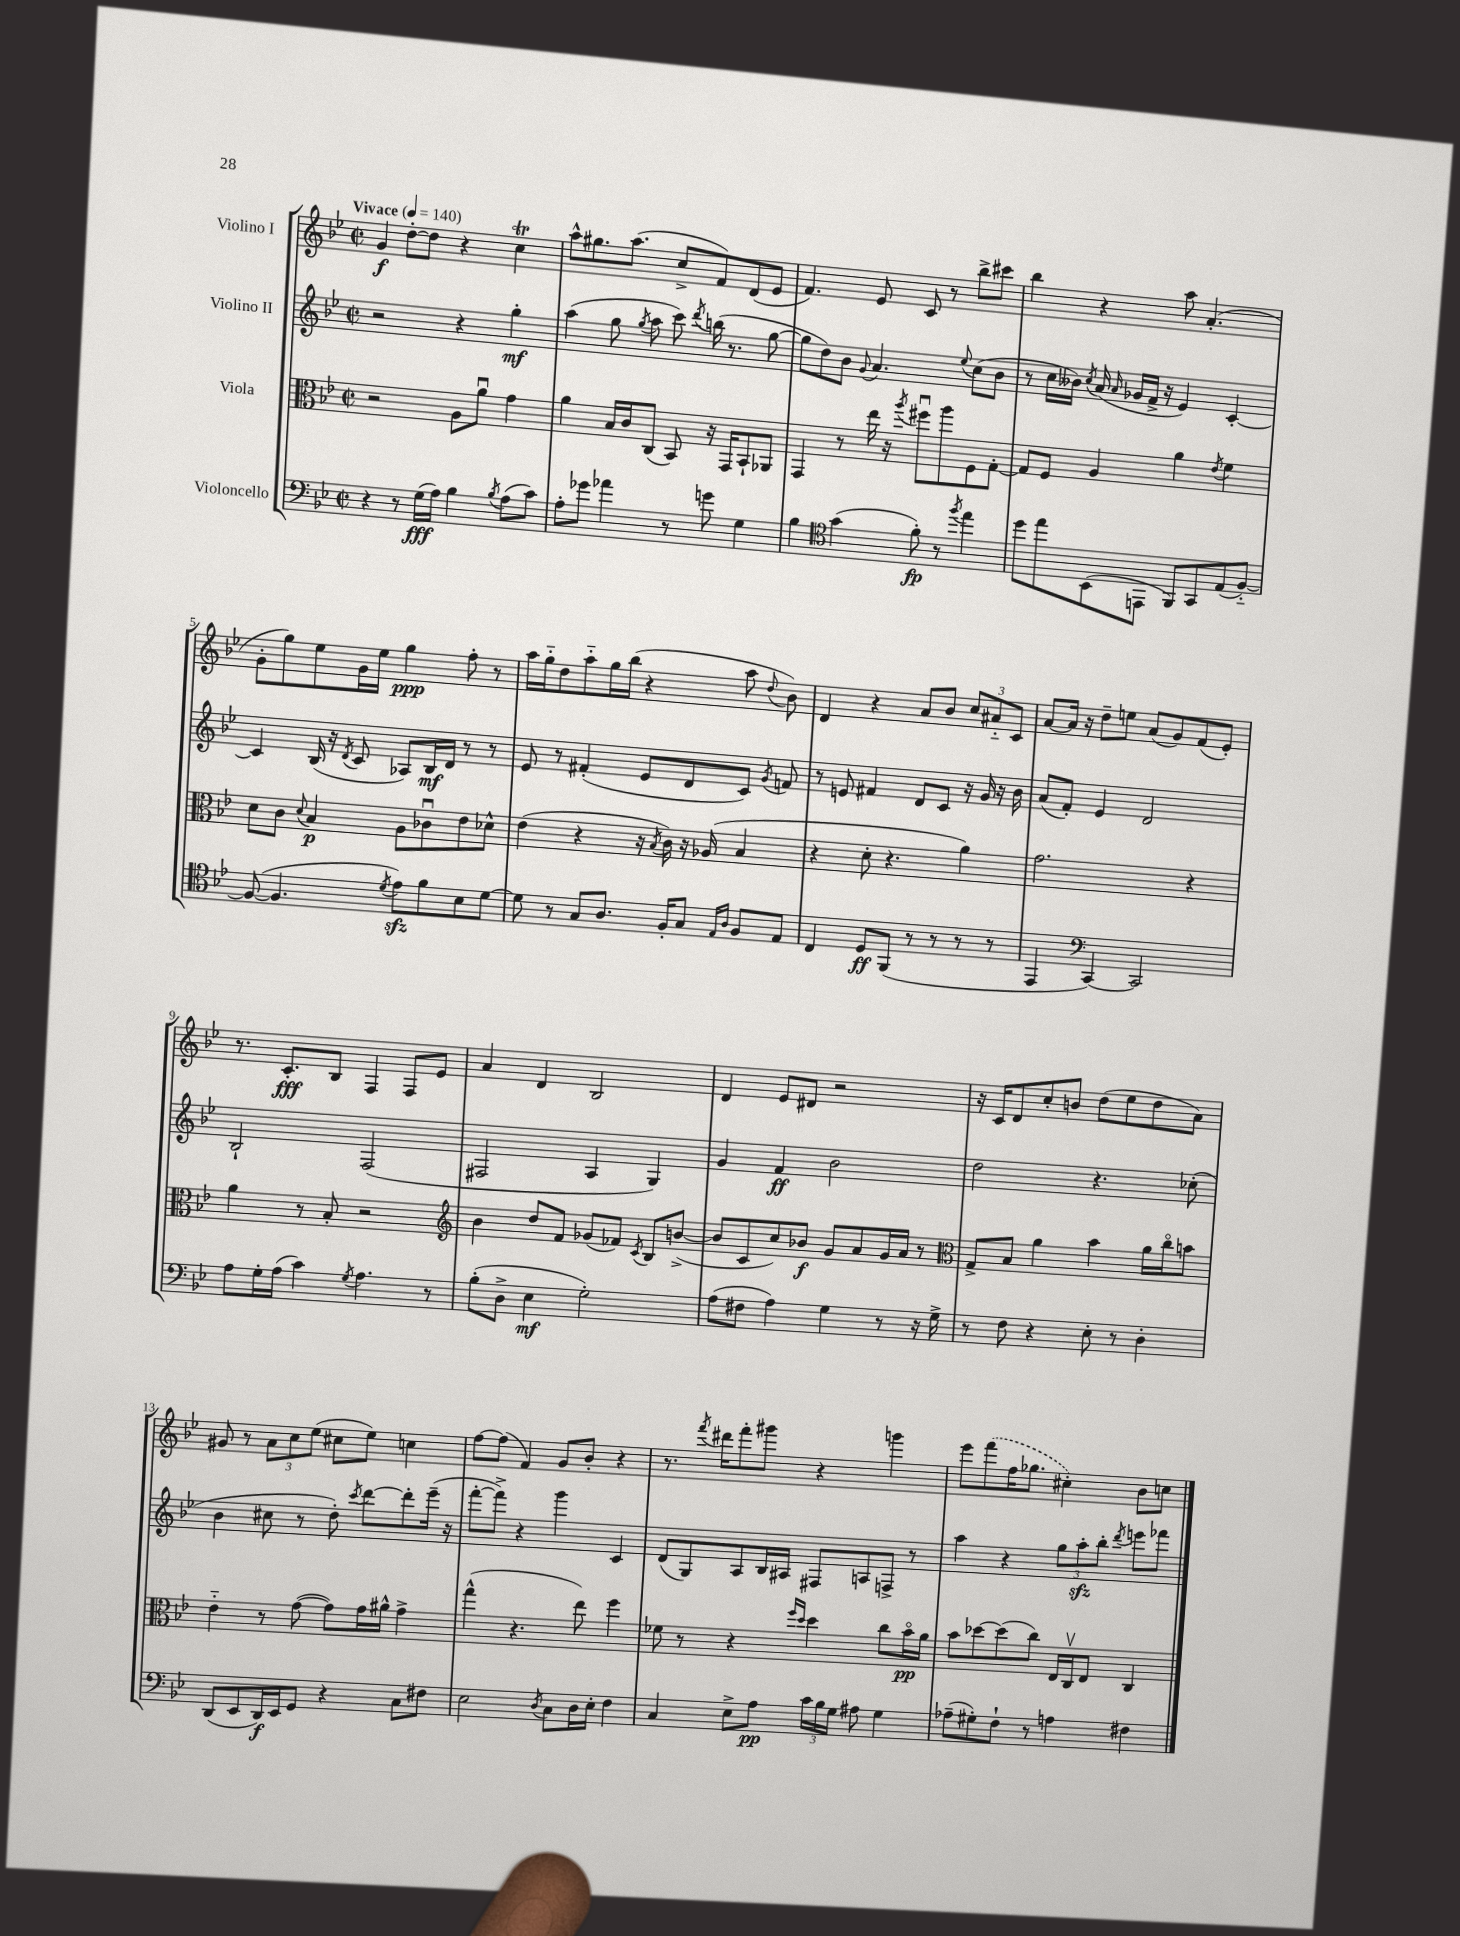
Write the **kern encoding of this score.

**kern	**kern	**kern	**kern
*staff4	*staff3	*staff2	*staff1
*clefF4	*clefC3	*clefG2	*clefG2
*k[b-e-]	*k[b-e-]	*k[b-e-]	*k[b-e-]
*M2/2	*M2/2	*M2/2	*M2/2
*met(c|)	*met(c|)	*met(c|)	*met(c|)
*MM140	*MM140	*MM140	*MM140
4r	2r	2r	4g/
8r	.	.	[8dd'\L
(16G\LL	.	.	8dd\]J
16A\JJ)	.	.	.
4B-\	8A\L	4r	4r
.	8au\J	.	.
8qB-/	.	.	.
(8A\L	4g\	4gg'\	4cc\
8c\J)	.	.	.
=	=	=	=
8A'\L	4a\	(4aa\	8aa^^\L
8g-\J	.	.	8.gg#\
4a-\	16B-/LL	8gg\	.
.	16c/J	.	(8.aa\J
.	.	8qgg/	.
.	(8C/J	8aa\	.
8r	8BB-/)	8ccc\)	8cc^/L
.	.	8qddd/	.
8g\	16r	(16bb\	8f/)
.	16GG/LK	8.r	.
4G\	8BB-`/	.	(8d/
.	8AA-/J	[8gg\	8e-/J
=	=	=	=
4B-\	4GG/	8gg\]L	4.f/)
.	.	8dd\)	.
*clefC4	*	*	*
(4g\	8r	8b-\J	.
.	.	8qqg/	.
.	16ee-\	4.a/	8e-/
.	16r	.	.
.	8qaa/	.	.
8f'\)	8ff#u\L	.	8c/
8r	8aa\	.	8r
8qff/	.	8qqee-/	.
4ee-\	8F\	(8cc\L	8bb-^\L
.	[8G'\J	8b-\J	8ccc#\J
=	=	=	=
8dd\L	8G/]L	8r	4bb-\
8ee-\	8F/J	16cc\LL	.
.	.	16b--\JJ)	.
.	.	8qcc/	.
(8BB-\	4A/	(16a/	4r
.	.	16qqa/	.
.	.	16g-/LL	.
8EE\J	.	16f^/JJ	.
.	.	16r	.
8FF/L)	4a\	4e-/)	8aa\
8GG/	.	.	(4.a'/
.	8qe-/	.	.
(8E-/	4f\	[4c'/	.
[8F'~/J)	.	.	.
=	=	=	=
(8F/_	8d\L	4c/]	8g'\L
4.F/]	8c\J	.	8gg\)
.	8qqd/	.	.
.	4B-/	(16B-/	8ee-\
.	.	16r	.
.	.	8qd/	.
.	.	8c/	16g\L
.	.	.	16ee-\JJ
8qd/	.	.	.
8e-\L)	8A\L	8A-/L)	4gg\
8f\	8c-u\	16B-/L	.
.	.	16d/JJ	.
8B-\	8e-\	8r	8ff'\
[8d\J	8d-^^\J	8r	8r
=	=	=	=
8d\]	(4e-\	8e-/	16aa\LL
.	.	.	16gg'~\J
8r	.	8r	8dd\
8G/L	4r	(4f#'/	8aa'~\
8.A/J	.	.	16gg\L
.	.	.	(16bb-\JJ
.	16r	8e-/L	4r
.	8qB-/	.	.
16F'/LK	16c\)	.	.
8G/J	16r	8d/	.
.	(16A-/	.	.
16qqE-/LL	.	.	.
16qqA/JJ	.	.	.
8F/L	4B-/	8c/J)	8aa\
.	.	8qg/	8qqdd/
8E-/J	.	8f/	8b-\)
=	=	=	=
4C/	4r	8r	4d/
.	.	8e/	.
8D/L	8d'\	4f#/	4r
(8FF/J	4.r	.	.
8r	.	8d/L	8a/L
8r	.	8c/J	8b-/J
8r	4a\)	16r	12cc/L
.	.	16g/	.
.	.	.	12a#'~/
8r	.	16r	.
.	.	.	12c/J
.	.	16b-\	.
=	=	=	=
4EE-/	2.g\	(8a/L	[8a/L
.	.	8f'/J)	16a/]Jk
.	.	.	16r
*clefF4	*	*	*
[4CC/)	.	4e-/	8dd~\L
.	.	.	8ee\J
2CC/]	.	2d/	(8a/L
.	.	.	8g/)
.	4r	.	(8f/
.	.	.	8e-'/J)
=	=	=	=
8A\L	4a\	2B-`/	8.r
16G'\L	.	.	.
(16A\JJ	.	.	8.c'/L
4c\)	8r	.	.
.	8B-'/	.	8B-/J
8qG/	.	.	.
4.A\	2r	(2F/	4F/
.	.	.	8F/L
8r	.	.	8e-/J
=	=	=	=
*	*clefG2	*	*
(8B-'\L	4b-\	2F#/	4a/
8D^\J	.	.	.
4E-\	8dd/L	.	4d/
.	8f/J	.	.
2G'\)	(8g-/L	4A/	2B-/
.	8f-/J)	.	.
.	8qc/	.	.
.	8B-/L	4G/)	.
.	([8b^/J	.	.
=	=	=	=
(8A\L	8b/]L	4g/	4d/
8F#\J	8c/	.	.
4A\)	8cc/)	4f/	8e-/L
.	8b-/J	.	8d#/J
4G\	8g/L	2b-\	2r
.	8a/	.	.
8r	16g/L	.	.
.	16a/JJ	.	.
16r	8r	.	.
16G^\	.	.	.
=	=	=	=
*	*clefC3	*	*
8r	8G^/L	2dd\	16r
.	.	.	16c/LK
8F\	8B-/J	.	8d/
4r	4a\	.	8cc'/
.	.	.	8b/J
8E-'\	4b-\	4.r	(8dd\L
8r	.	.	8ee-\
4D'\	16a\LL	.	8dd\
.	16cco\J	.	.
.	8b\J	(8cc-'\	8a\J)
=	=	=	=
(8DD/L	4e-'~\	4b-\	8g#/
8EE-/	.	.	8r
16DD/L)	8r	8cc#\	12a\L
16EE-/J	.	.	.
.	.	.	12cc\
8GG/J	([8g\	8r	.
.	.	.	(12ee-\J
4r	8g\]L)	8dd'\)	8cc#\L
.	.	8qccc/	.
.	16g\L	[8ddd\L	8ee-\J)
.	16a#^^\JJ	.	.
8C\L	4g^\	8ddd'\]	4cc\
8F#\J	.	(16eee-~\Jk	.
.	.	16r	.
=	=	=	=
2E-\	(4gg^^\	[8fff'\L	[8ff\L
.	.	8fff^\]J)	(8ff\]J
.	4.r	4r	4f/)
8qD/	.	.	.
8C\L	.	4ggg\	8g/L
16D\L	8ee-\)	.	8b-'/J
16E-'\JJ	.	.	.
4F\	4ff\	4c/	4r
=	=	=	=
4C/	8f-\	(8d/L	8.r
.	8r	8G/)	.
.	.	.	8qfff/
.	.	.	16ddd#\LK
8E-^\L	4r	8A/	8fff'\
8A\J	.	16B-/L	8ggg#\J
.	.	16A#/JJ	.
.	16qqff/LL	.	.
.	16qqdd/JJ	.	.
24c\LL	4dd\	8F#/L	4r
24B-\	.	.	.
24G\JJ	.	.	.
8A#\	.	8A/	.
4G\	8cc\L	8F^/J	4ggg\
.	16b-o\L	8r	.
.	16a\JJ	.	.
=	=	=	=
(8A-~\L	8b-\L	4aa\	8eee-\L
8G#'\)	[8dd-\	.	(8fff\
8F`\J	(8dd-\]	4r	16ff\K
.	.	.	8.gg-\J
8r	8cc\J)	.	.
4A\	16E-/LL	12gg\L	4cc#'\)
.	16Cv/J	.	.
.	.	12aa'\	.
.	8E-/J	.	.
.	.	12bb-'\J	.
.	.	8qddd/	.
4F#\	4C/	8eee\L	8b-\L
.	.	8fff-\J	8cc\J
==	==	==	==
*-	*-	*-	*-
